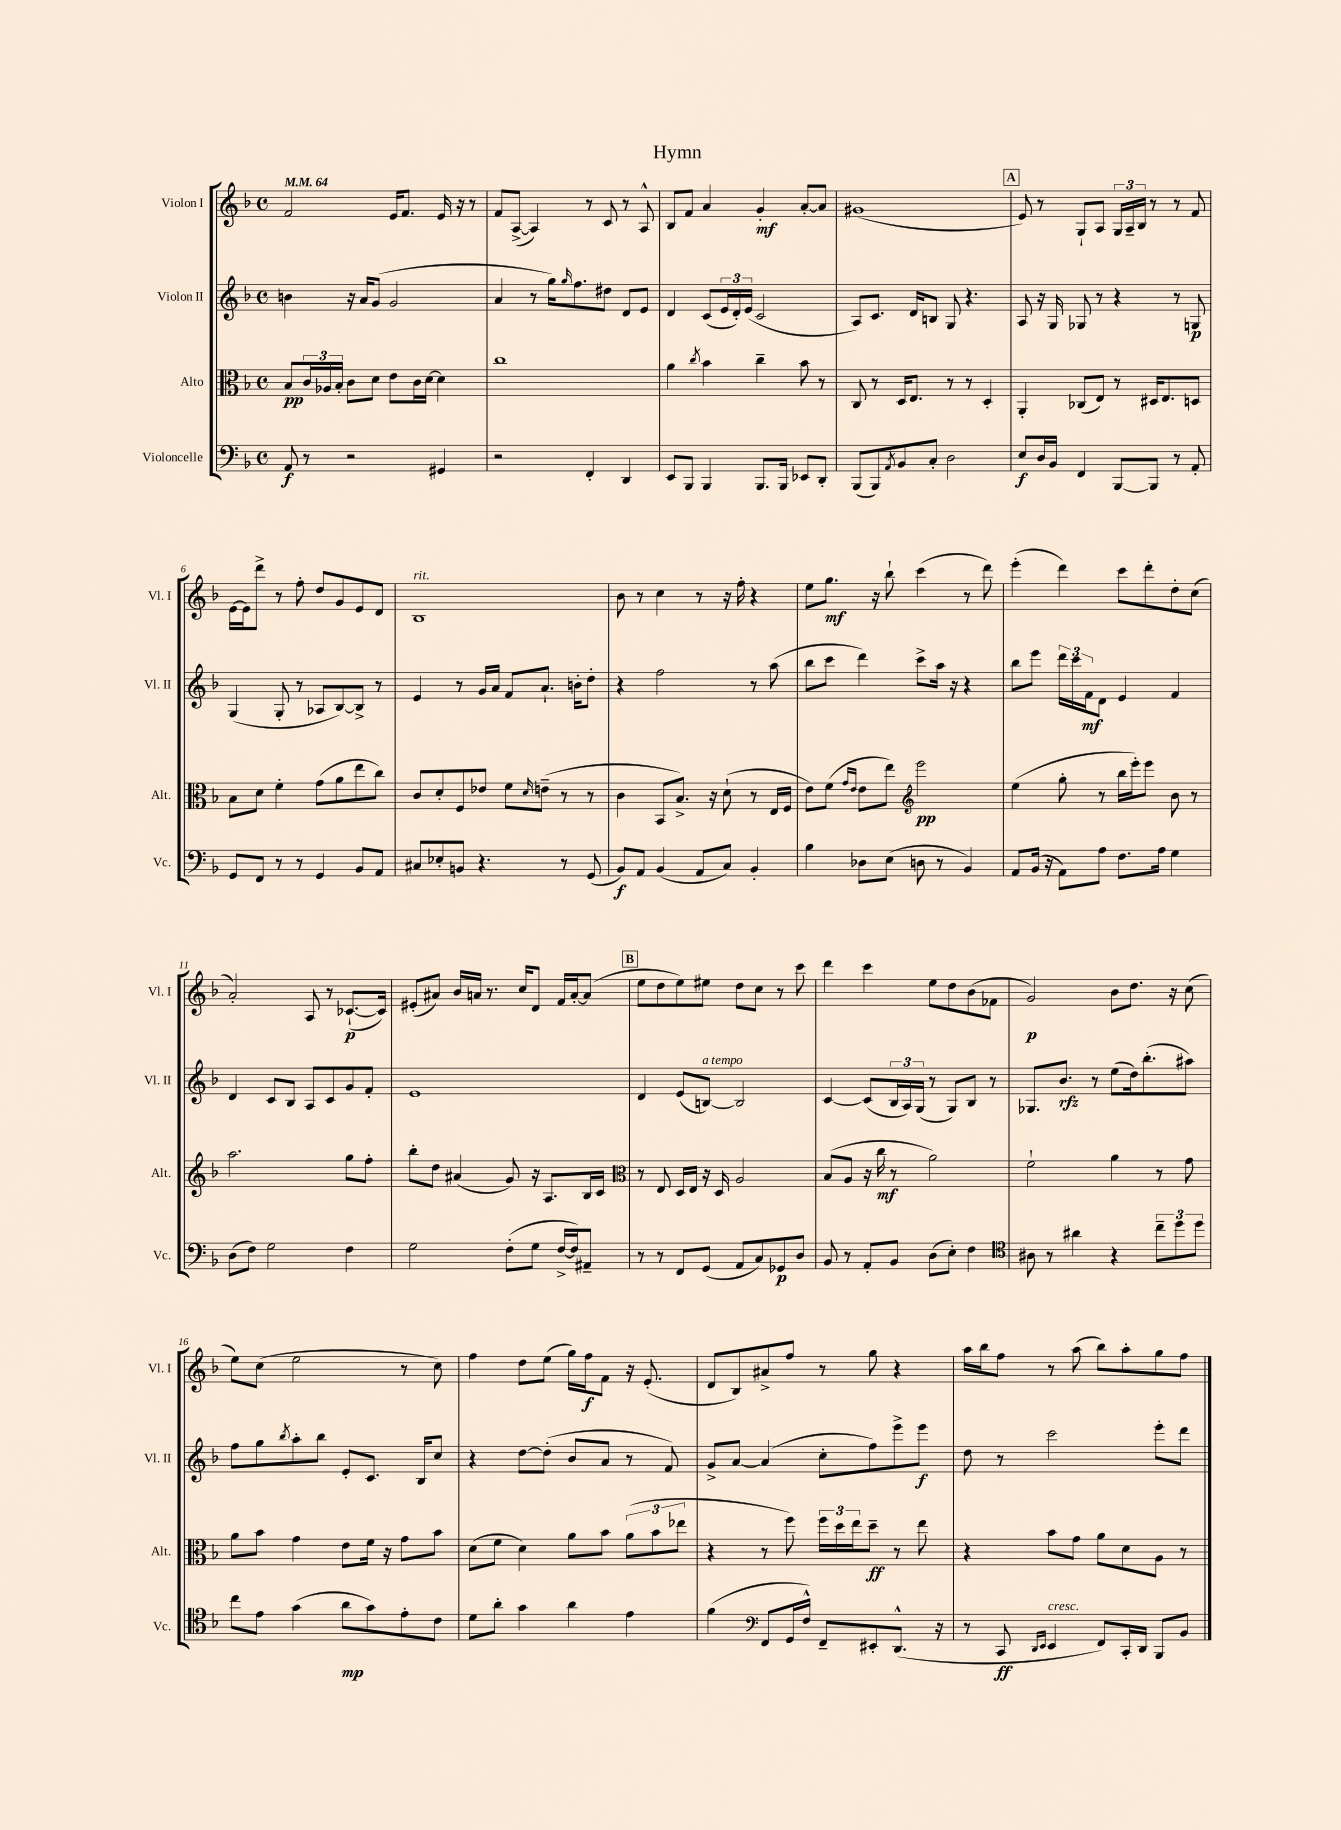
\header { title = "Hymn" }
<<
\new StaffGroup <<
\new Staff = "s0" \with { instrumentName = "Violon I" shortInstrumentName = "Vl. I" } {
    \clef treble \key f \major \defaultTimeSignature \time 4/4 \tempo 4 = 64
    f'2 e'16 f'8. e'16 r16 r8 |
    f'8 a8~->( a4) r8 c'8 r8 a8-^ |
    bes8 f'8 a'4 g'4-.\mf a'8~-. a'8 |
    gis'1( |
    \mark \markup { \box "A" } e'8) r8 g8-! a8 \tuplet 3/2 { g16 a16-- bes16 } r8 r8 f'8 |
    e'16~ e'16 d'''8-> r8 f''8-. d''8 g'8 e'8 d'8 |
    bes1^\markup { \italic "rit." } |
    bes'8 r8 c''4 r8 r16 f''16-. r4 |
    e''8 g''8.\mf r16 bes''8-! c'''4( r8 d'''8) |
    e'''4-.( d'''4) c'''8 d'''8-. d''8-. c''8( |
    a'2-.) a8 r8 ces'8.~-!\p( ces'16) |
    eis'8-.( ais'8) bes'16 a'16 r8. c''16 d'8 f'16 a'16~-. a'8( |
    \mark \markup { \box "B" } e''8 d''8 e''8) eis''8 d''8 c''8 r8 c'''8 |
    d'''4 c'''4 e''8 d''8 bes'8( fes'8 |
    g'2\p) bes'8 d''8. r16 c''8( |
    e''8) c''8( e''2 r8 c''8) |
    f''4 d''8 e''8( g''16) f''16\f f'8 r16 e'8.-.( |
    d'8 bes8) ais'8-> f''8 r8 g''8 r4 |
    a''16 bes''16 f''8 r8 a''8( bes''8) a''8-. g''8 f''8 \bar "|." |
}
\new Staff = "s1" \with { instrumentName = "Violon II" shortInstrumentName = "Vl. II" } {
    \clef treble \key f \major \defaultTimeSignature \time 4/4
    b'4 r16 a'16 g'8( g'2 |
    a'4 r8 g''16) \grace { g''16 } f''8. dis''8 d'8 e'8 |
    d'4 c'8( \tuplet 3/2 { e'16 d'16-.) e'16( } c'2 |
    a8) c'8. d'16 b8 g8 r4. |
    \mark \markup { \box "A" } a8 r16 g16 ges8 r8 r4 r8 g8\p |
    g4( g8-. r8 aes8 bes8~) bes8-> r8 |
    e'4 r8 g'16 a'16 f'8 a'8.-! b'16-. d''8-. |
    r4 f''2 r8 a''8( |
    bes''8 c'''8 d'''4) c'''8-> a''16 r16 r4 |
    bes''8 e'''8 \tuplet 3/2 { d'''16 c'''16 f'16\mf } d'8 e'4 f'4 |
    d'4 c'8 bes8 a8 c'8 g'8 f'8-. |
    e'1 |
    \mark \markup { \box "B" } d'4 e'8( b8~^\markup { \italic "a tempo" }) b2 |
    c'4~ c'8( \tuplet 3/2 { bes16 a16) g16( } r8 g8) bes8 r8 |
    ges8. bes'8.\rfz r8 e''8( d''16) bes''8.-.( ais''8) |
    f''8 g''8 \acciaccatura { bes''8 } a''8-. bes''8 e'8-. c'8. bes16 c''8 |
    r4 d''8~ d''8-.( bes'8 a'8 r8 f'8) |
    g'8-> a'8~ a'4( c''8-. f''8) e'''8-> e'''8\f |
    d''8 r8 c'''2 e'''8-. d'''8 \bar "|." |
}
\new Staff = "s2" \with { instrumentName = "Alto" shortInstrumentName = "Alt." } {
    \clef alto \key f \major \defaultTimeSignature \time 4/4
    bes8\pp \tuplet 3/2 { c'16 aes16 bes16-. } c'8 d'8 e'8 c'16 d'16~ d'4 |
    c''1 |
    a'4 \acciaccatura { c''8 } bes'4 c''4-- bes'8 r8 |
    c8 r8 d16 e8. r8 r8 d4-. |
    \mark \markup { \box "A" } a,4-. ces8( e8) r8 dis16 e8. d8 |
    bes8 d'8 f'4-. g'8( a'8 e''8 c''8) |
    c'8 d'8-. f8 ees'8 f'8 \grace { d'16 } e'8--( r8 r8 |
    c'4 bes,8 bes8.->) r16 d'8-!( r8 e16 f16 |
    e'8) f'8( \grace { g'16 e'16 } e'8 e''8) \clef treble e'''2\pp |
    e''4( g''8-. r8 bes''16 e'''16-.) e'''8 bes'8 r8 |
    a''2. g''8 f''8-. |
    bes''8-. d''8 ais'4( g'8) r16 a8. bes16 c'16 |
    \mark \markup { \box "B" } \clef alto r8 e8 d16 e16 r16 d16 a2 |
    bes8( a8 r16 c''16\mf r8 a'2) |
    f'2-! a'4 r8 g'8 |
    a'8 bes'8 g'4 e'8 f'16 r16 g'8 bes'8 |
    d'8( f'8 d'4) a'8 bes'8 \tuplet 3/2 { a'8( bes'8 ees''8 } |
    r4 r8 f''8) \tuplet 3/2 { f''16 d''16 e''16 } d''8--\ff r8 e''8 |
    r4 bes'8 g'8 a'8 d'8 a8 r8 \bar "|." |
}
\new Staff = "s3" \with { instrumentName = "Violoncelle" shortInstrumentName = "Vc." } {
    \clef bass \key f \major \defaultTimeSignature \time 4/4
    a,8\f r8 r2 gis,4 |
    r2 f,4-. d,4 |
    e,8 bes,,8 bes,,4 bes,,8. bes,,16 ees,8 d,8-. |
    bes,,8( bes,,8) \acciaccatura { a,8 } bes,8 c8-. d2 |
    \mark \markup { \box "A" } e8\f d16 bes,16 f,4 bes,,8~ bes,,8 r8 a,8-. |
    g,8 f,8 r8 r8 g,4 bes,8 a,8 |
    cis8 ees8-. b,8 r4. r8 g,8( |
    bes,8\f) a,8 bes,4( a,8 c8) bes,4-. |
    bes4 des8 e8( d8 r8 bes,4) |
    a,8 bes,16( r16 a,8) a8 f8. a16 g4 |
    d8( f8) g2 f4 |
    g2 f8-.( g8 f16~-> f16) ais,8-- |
    \mark \markup { \box "B" } r8 r8 f,8 g,8( a,8 c8) ges,8\p d8 |
    bes,8 r8 a,8-. bes,8 d8( e8-.) f4 |
    \clef tenor ais8 r8 ais'4 r4 \tuplet 3/2 { c''8-- d''8 d''8 } |
    c''8 e'8 g'4( a'8\mp g'8) e'8-. c'8 |
    d'8 a'8-. g'4 a'4 e'4 |
    f'4( \clef bass f,8 g,16 f16-^) f,8-- eis,8-. d,8.-^( r16 |
    r8 c,8\ff \grace { d,16 e,16 } e,4^\markup { \italic "cresc." } f,8) c,16-. d,16 bes,,8 bes,8 \bar "|." |
}
>>
>>
